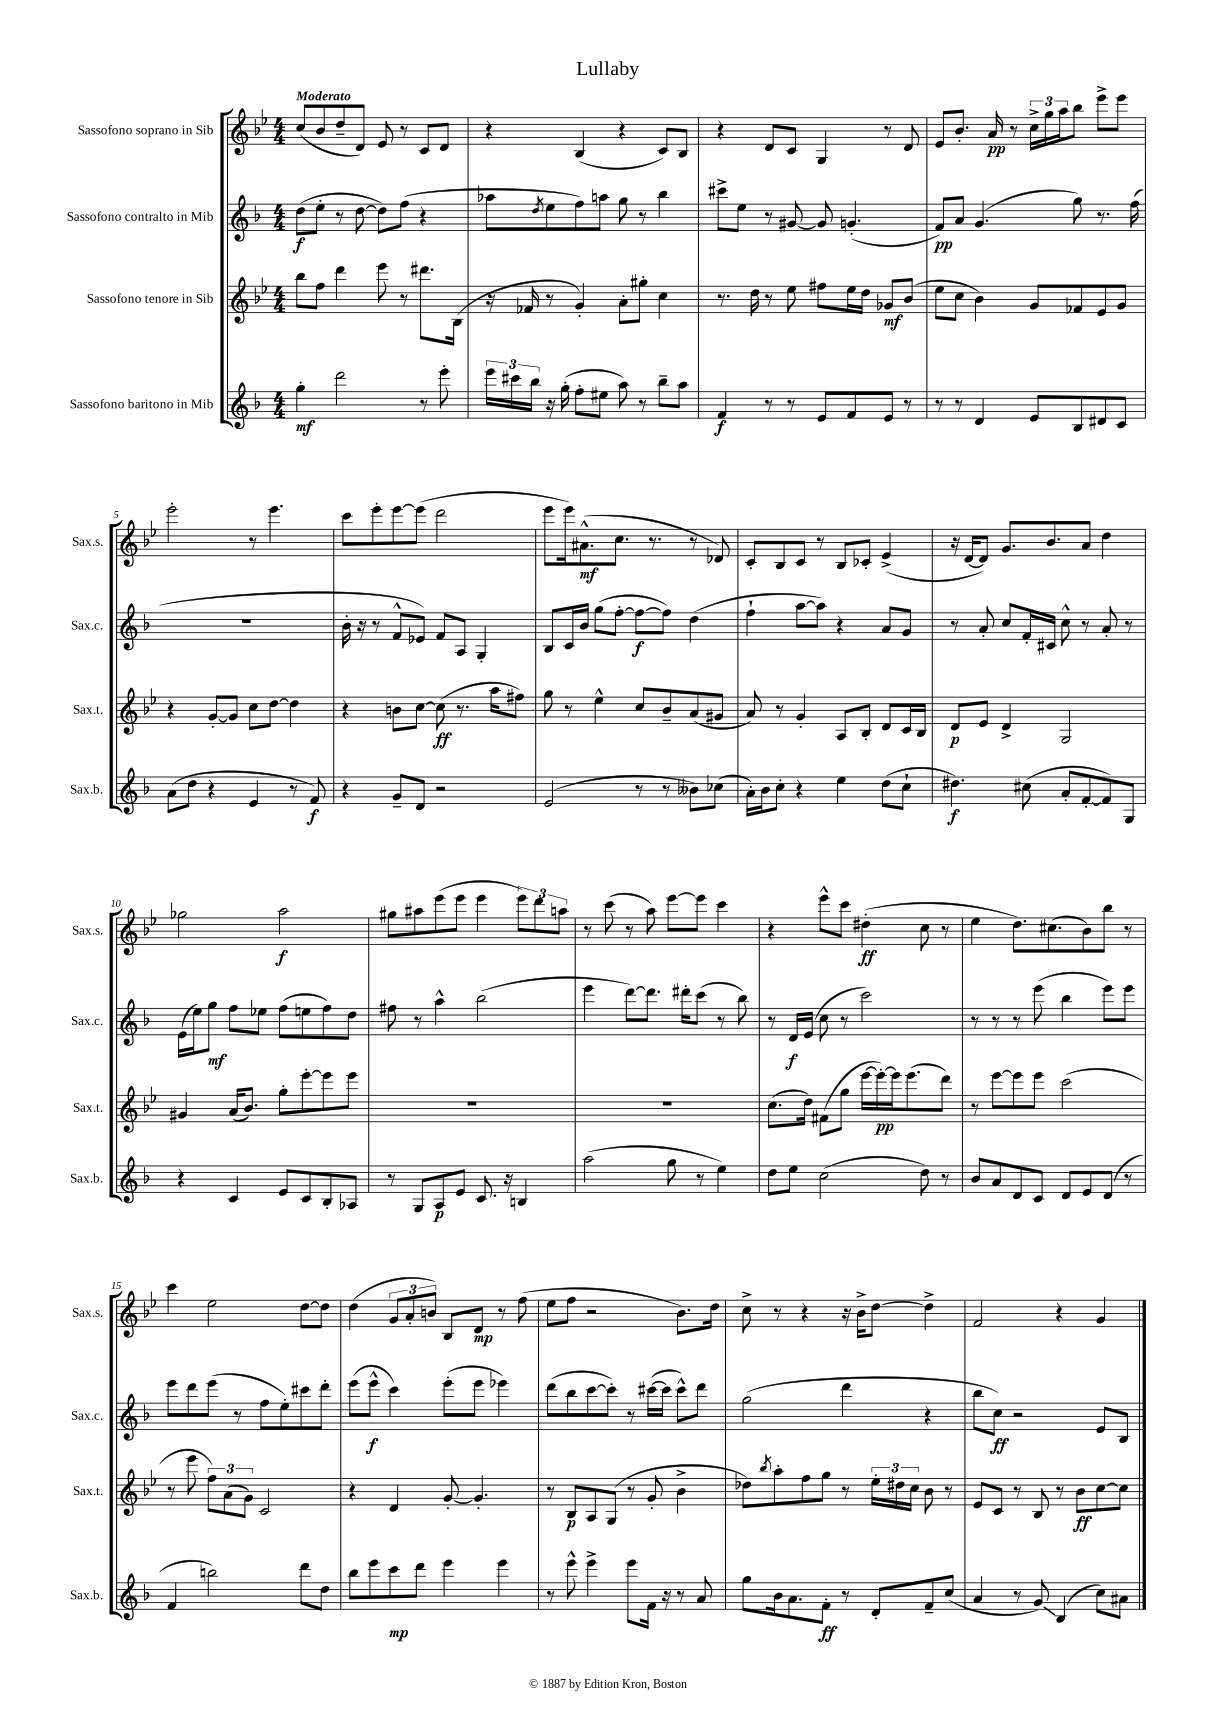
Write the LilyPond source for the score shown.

\header { title = "Lullaby" }
<<
\new StaffGroup <<
\new Staff = "s0" \with { instrumentName = "Sassofono soprano in Sib" shortInstrumentName = "Sax.s." } {
    \clef treble \key bes \major \numericTimeSignature \time 4/4 \tempo "Moderato"
    c''8( bes'8 d''8-- d'8) ees'8 r8 c'8 d'8 |
    r4 bes4( r4 c'8) bes8 |
    r4 d'8 c'8 g4 r8 d'8 |
    ees'8 bes'8.-. a'16\pp r8 \tuplet 3/2 { c''16-> g''16 a''16 } bes''8 ees'''8-> ees'''8 |
    ees'''2-. r8 ees'''4. |
    c'''8 ees'''8-. ees'''8~ ees'''8( d'''2 |
    ees'''8 ees'''16) ais'8.-^\mf( c''8. r8. r8 des'8) |
    c'8-. bes8 c'8 r8 bes8 ces'8-. ees'4->( |
    r16 d'16~ d'8) g'8. bes'8. a'8 d''4 |
    ges''2 a''2\f |
    gis''8 ais''8 ees'''8( ees'''8 ees'''4 \tuplet 3/2 { ees'''8) d'''8 a''8 } |
    r8 c'''8( r8 a''8) ees'''8~ ees'''8 c'''4 |
    r4 ees'''8-^ c'''8 dis''4-.\ff( c''8 r8 |
    ees''4 d''8.) cis''8.( bes'8) bes''8 r8 |
    c'''4 ees''2 d''8~ d''8 |
    d''4( \tuplet 3/2 { g'8 a'8-. b'8) } bes8 d'8\mp r8 f''8( |
    ees''8 f''8 r2 bes'8.) d''16 |
    c''8-> r8 r4 r16 bes'16-> d''8~ d''4-> |
    f'2 r4 g'4 \bar "|." |
}
\new Staff = "s1" \with { instrumentName = "Sassofono contralto in Mib" shortInstrumentName = "Sax.c." } {
    \clef treble \key f \major \numericTimeSignature \time 4/4
    d''8\f( e''8-. r8 d''8~ d''8) f''8( r4 |
    aes''8 \acciaccatura { d''8 } e''8 f''8) a''8 g''8 r8 bes''4 |
    cis'''8-> e''8 r8 gis'8~ gis'8 g'4.-.( |
    f'8\pp) a'8 g'4.( g''8) r8. f''16( |
    R1 |
    bes'16-. r16 r8 f'8-^ ees'8) f'8 a8 g4-. |
    bes8 c'16 bes'16 g''8( f''8~-. f''8~\f f''8) d''4( |
    f''4-! a''8~ a''8) r4 a'8 g'8 |
    r8 a'8-. c''8 f'16-. cis'16 c''8-^ r8 a'8-. r8 |
    e'16( e''16) g''8\mf f''8 ees''8 f''8( e''8 f''8) d''8 |
    fis''8 r8 a''4-^ bes''2( |
    e'''4 d'''8~) d'''8. dis'''16-. c'''8( r8 bes''8) |
    r8 d'16\f e'16( c''8 r8 c'''2) |
    r8 r8 r8 e'''8( bes''4 e'''8) e'''8 |
    e'''8 d'''8 e'''8( r8 f''8 e''8-.) cis'''8 d'''8-. |
    e'''8( e'''8-^\f c'''4) e'''8-.( e'''8 ees'''4) |
    d'''8( bes''8 c'''8~ c'''8-.) r8 cis'''16~( cis'''16 cis'''8-^) d'''8 |
    g''2( d'''4 r4 |
    bes''8 c''8\ff) r2 e'8 bes8 \bar "|." |
}
\new Staff = "s2" \with { instrumentName = "Sassofono tenore in Sib" shortInstrumentName = "Sax.t." } {
    \clef treble \key bes \major \numericTimeSignature \time 4/4
    bes''8 f''8 d'''4 ees'''8 r8 dis'''8. bes16( |
    r16 fes'16 r8 g'4-.) a'8-. gis''8-. c''4 |
    r8. d''16 r8 ees''8 fis''8 ees''16 d''16 ges'8\mf bes'8( |
    ees''8 c''8 bes'4) g'8 fes'8 ees'8 g'8 |
    r4 g'8~-. g'8 c''8 d''8~ d''4 |
    r4 b'8 c''8~ c''8\ff( r8. a''16 fis''8) |
    g''8 r8 ees''4-^ c''8 bes'8-- a'8( gis'8 |
    a'8) r8 g'4-. a8 bes8-. d'8 c'16 bes16 |
    d'8\p ees'8 d'4-> g2 |
    gis'4 a'16( bes'8.) g''8-. ees'''8~-. ees'''8 ees'''8 |
    R1 |
    R1 |
    c''8.( d''16) fis'8( g''8 ees'''16~ ees'''16~-.\pp) ees'''16 ees'''8.( d'''8) |
    r8 ees'''8~ ees'''8 ees'''8 c'''2( |
    r8 ees'''8 \tuplet 3/2 { f''8) a'8( g'8) } c'2 |
    r4 d'4 g'8~-. g'4.-. |
    r8 bes8\p a8 g8( r8 g'8-. bes'4-> |
    des''8) \acciaccatura { bes''8 } a''8-. f''8 g''8 r8 \tuplet 3/2 { ees''16-. dis''16 c''16 } bes'8 r8 |
    ees'8 c'8 r8 bes8 r8 bes'8\ff c''8~ c''8 \bar "|." |
}
\new Staff = "s3" \with { instrumentName = "Sassofono baritono in Mib" shortInstrumentName = "Sax.b." } {
    \clef treble \key f \major \numericTimeSignature \time 4/4
    g''4-.\mf d'''2 r8 e'''8-. |
    \tuplet 3/2 { e'''16 cis'''16 bes''16 } r16 g''16-.( f''8-. eis''8 a''8) r8 bes''8-- a''8 |
    f'4\f r8 r8 e'8 f'8 e'8 r8 |
    r8 r8 d'4 e'8 bes8 dis'8 c'8 |
    a'8( d''8 r4 e'4 r8 f'8\f) |
    r4 g'8-- d'8 r2 |
    e'2( r8 r8 beses'8) ces''8( |
    a'16-.) bes'16 c''8-. r4 e''4 d''8( c''8-! |
    dis''4.\f) cis''8( a'8-. f'8~-. f'8) g8 |
    r4 c'4 e'8 c'8 bes8-. aes8 |
    r8 g8 a8\p e'8 c'8. r16 b4 |
    a''2( g''8 r8 e''4) |
    d''8 e''8 c''2( d''8) r8 |
    bes'8 a'8 d'8 c'8 d'8 e'8 d'8( r8 |
    f'4 b''2) d'''8 d''8 |
    bes''8 e'''8 c'''8\mp d'''8 e'''4 e'''4 |
    r8 e'''8-^ e'''4-> e'''8 f'16 r16 r8 a'8 |
    g''8 bes'16 a'8. f'8-.\ff r8 d'8-. f'8-- c''8( |
    a'4 r8 g'8\glissando) bes4( c''8) ais'8 \bar "|." |
}
>>
>>
